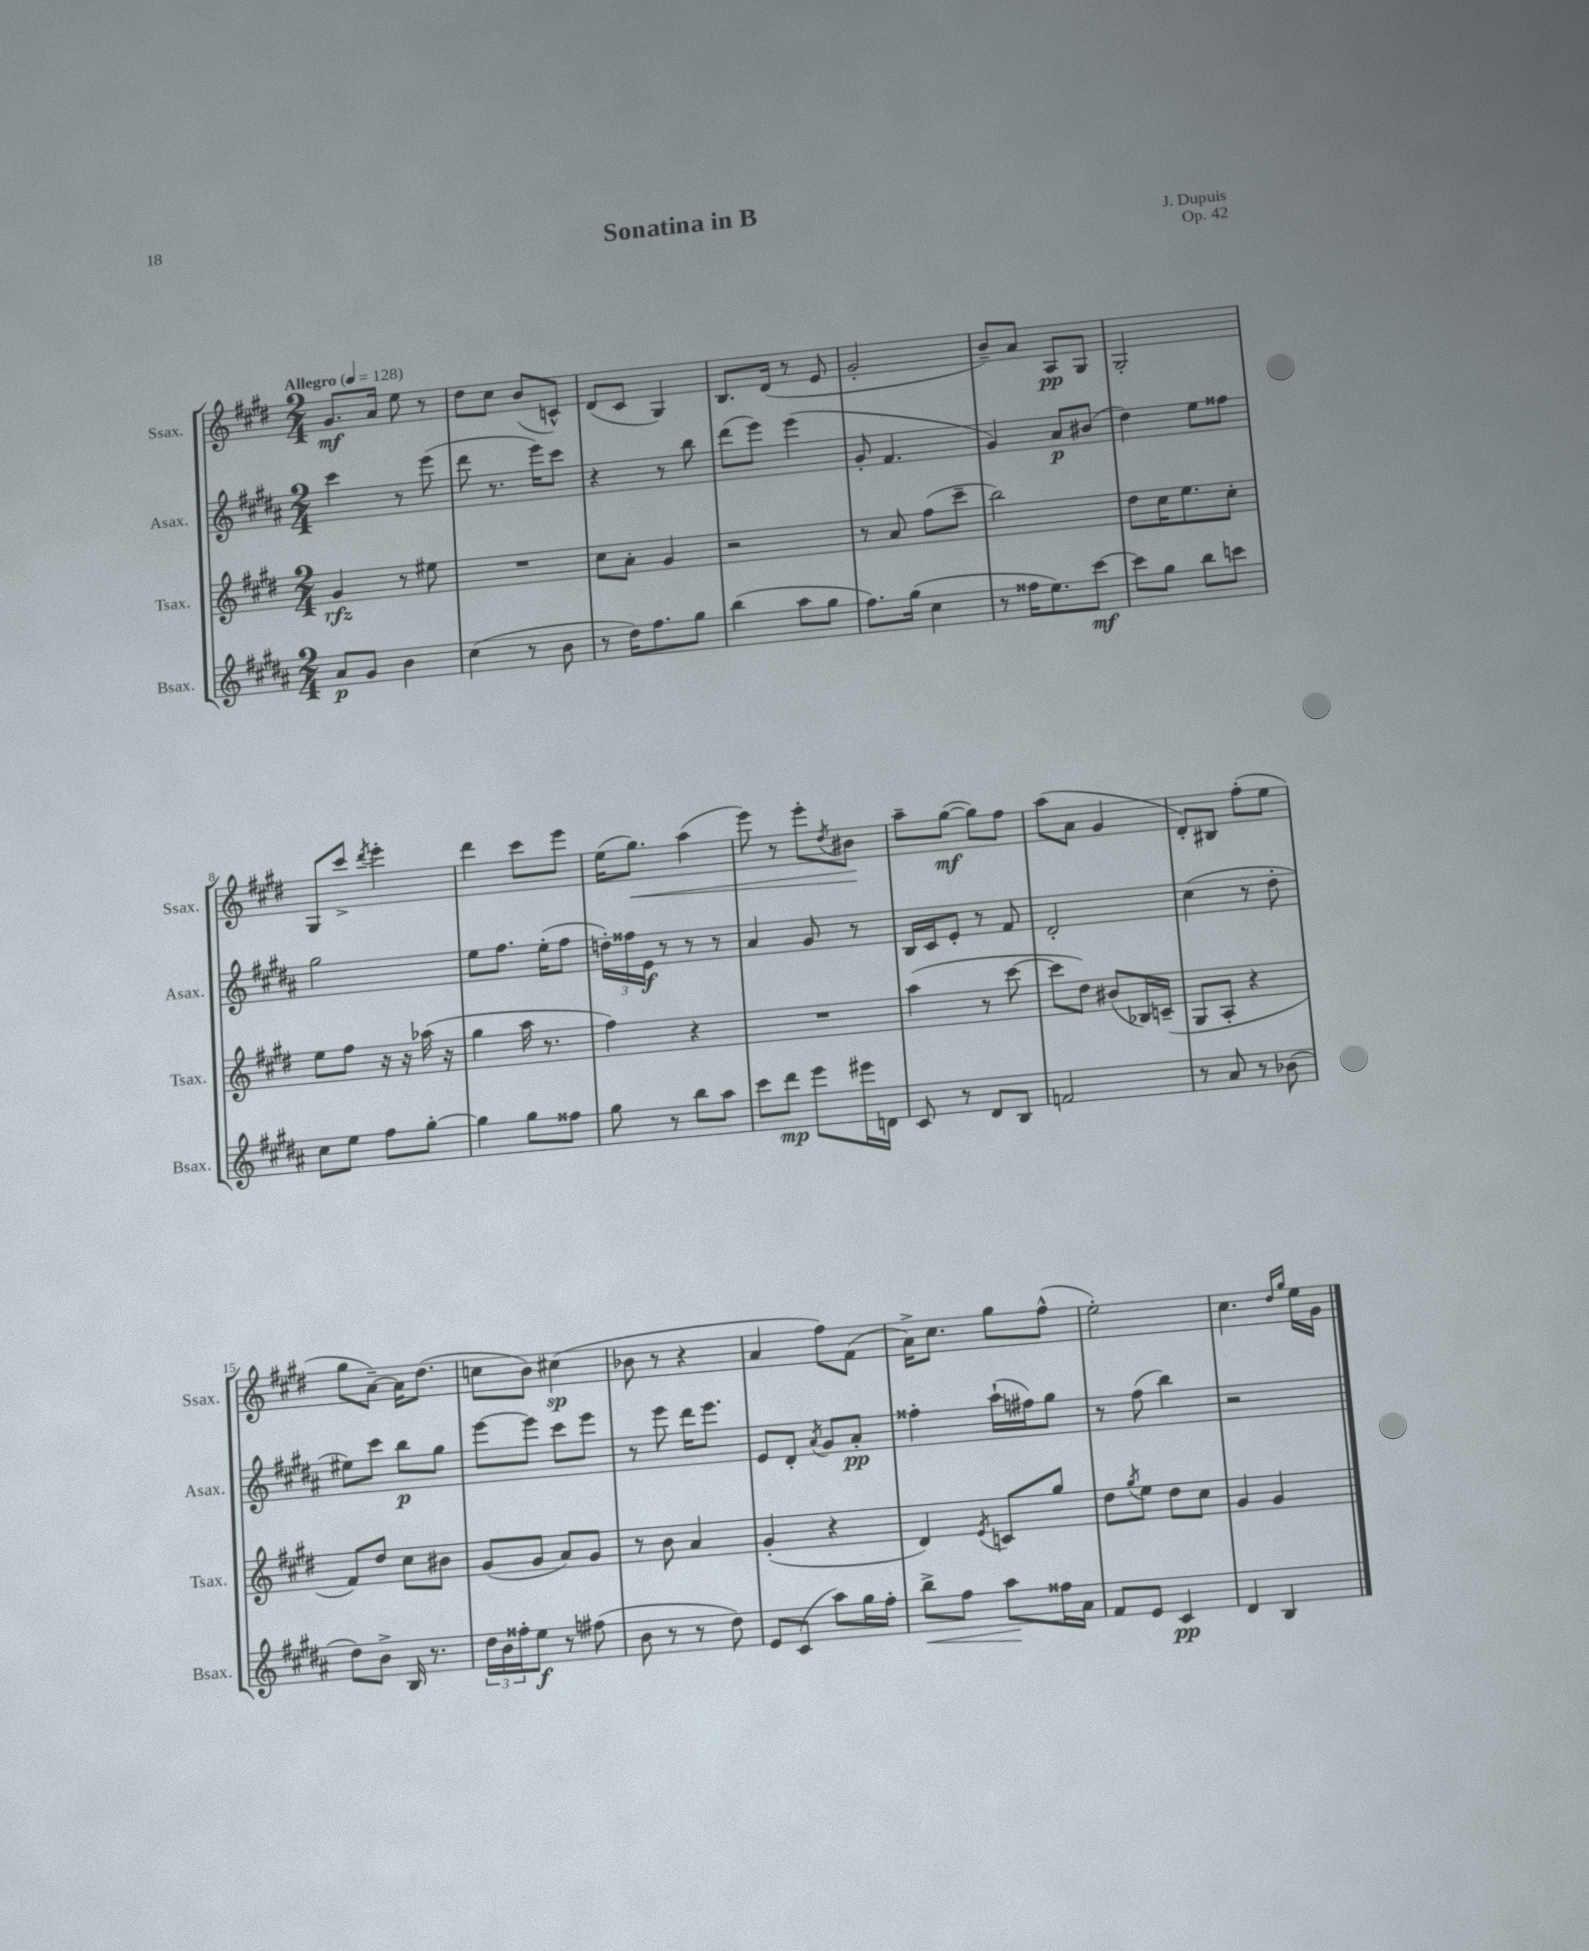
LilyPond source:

\header { title = "Sonatina in B" composer = "J. Dupuis" opus = "Op. 42" }
<<
\new StaffGroup <<
\new Staff = "s0" \with { instrumentName = "Ssax." shortInstrumentName = "Ssax." } {
    \clef treble \key e \major \numericTimeSignature \time 2/4 \tempo "Allegro" 4 = 128
    gis'8.\mf a'16 e''8 r8 |
    dis''8 cis''8 b'8( c'8-^) |
    dis'8( cis'8 gis4) |
    b8. dis'16( r8 e'8 |
    gis'2-. |
    b'8--) a'8 a8\pp gis8 |
    gis2-. |
    gis8 cis'''8-> \acciaccatura { dis'''8 } e'''4-. |
    dis'''4 cis'''8 e'''8 |
    e''16( gis''8.\<) a''4( |
    e'''8) r8 e'''8-. \acciaccatura { dis''8 } bis'8\! |
    a''8-- gis''8~\mf( gis''8) fis''8 |
    a''8( a'8 gis'4 |
    dis'8-.) bis8 fis''8-.( e''8 |
    gis''8 a'8~--) a'16 dis''8.( |
    c''8 b'8) cis''4\sp( |
    bes'8 r8 r4 |
    a'4 fis''8) fis'8( |
    a'16->) cis''8. gis''8 fis''8-^( |
    e''2-.) |
    cis''4. \grace { dis''16 gis''16 } e''16 gis'16 \bar "|." |
}
\new Staff = "s1" \with { instrumentName = "Asax." shortInstrumentName = "Asax." } {
    \clef treble \key b \major \numericTimeSignature \time 2/4
    cis'''4 r8 e'''8( |
    dis'''8 r8. e'''16) cis'''8 |
    r4 r8 b''8 |
    dis'''8( e'''8) e'''4( |
    gis'8-. fis'4. |
    gis'4) ais'8\p bis'8( |
    dis''4) e''8 fisis''8 |
    gis''2 |
    e''8 fis''8. e''16-.( fis''8 |
    \tuplet 3/2 { d''16-.) fisis''16 e'16\f } r8 r8 r8 |
    ais'4 gis'8 r8 |
    b16 cis'16 e'8-. r8 fis'8 |
    dis'2-. |
    cis''4( r8 dis''8-. |
    eis''8) cis'''8 b''8\p gis''8 |
    e'''8~ e'''8 cis'''8 e'''8 |
    r8 e'''8 dis'''16 e'''8. |
    e'8 dis'8-. \acciaccatura { ais'8 } gis'8 ais'8-.\pp |
    fisis''4-. ais''16-!( fis''16) gis''8 |
    r8 fis''8( b''4) |
    r2 \bar "|." |
}
\new Staff = "s2" \with { instrumentName = "Tsax." shortInstrumentName = "Tsax." } {
    \clef treble \key e \major \numericTimeSignature \time 2/4
    gis'4\rfz r8 eis''8 |
    R2 |
    cis''8 a'8-. gis'4 |
    r2 |
    r8 a'8 fis''8( cis'''8-- |
    b''2) |
    dis''8 cis''16 e''8. cis''8-. |
    e''8 fis''8 r16 r16 aes''16( r16 |
    gis''4 a''16 r8. |
    fis''4) r4 |
    R2 |
    a''4( r8 cis'''8~ |
    cis'''8 dis''8) bis'8( bes16) c'16--( |
    gis8 a8-. r4 |
    fis'8) dis''8 cis''8 bis'8 |
    gis'8( gis'8 a'8) gis'8 |
    r8 b'8 a'4 |
    gis'4-.( r4 |
    dis'4) \acciaccatura { e'8 } c'8 gis''8 |
    dis''8 \acciaccatura { gis''8 } e''8 dis''8 cis''8 |
    gis'4 gis'4 \bar "|." |
}
\new Staff = "s3" \with { instrumentName = "Bsax." shortInstrumentName = "Bsax." } {
    \clef treble \key b \major \numericTimeSignature \time 2/4
    ais'8\p gis'8 b'4 |
    cis''4( r8 b'8 |
    r8 dis''16) fis''8. gis''8 |
    b''4( ais''8 gis''8 |
    fis''8.) gis''16( cis''4 |
    r8 fisis''16 e''8.) cis'''8~\mf |
    cis'''8 gis''8 b''8 c'''8 |
    cis''8 e''8 fis''8 gis''8~-. |
    gis''4 gis''8 fisis''8 |
    gis''8 r8 b''8 ais''8 |
    cis'''8 dis'''8\mp e'''8 eis'''16 d'16 |
    cis'8 r8 dis'8 b8 |
    f'2 |
    r8 ais'8 r8 bes'8( |
    dis''8) b'8-> b16 r8. |
    \tuplet 3/2 { dis''16 b'16 fisis''16-. } e''8\f r8 fis''8( |
    b'8 r8 r8 dis''8) |
    e'8 cis'8( ais''8) gis''16 fis''16-. |
    b''8->\< fis''8 ais''8\! fisis''16 ais'16 |
    fis'8 e'8 cis'4\pp |
    dis'4 b4 \bar "|." |
}
>>
>>
